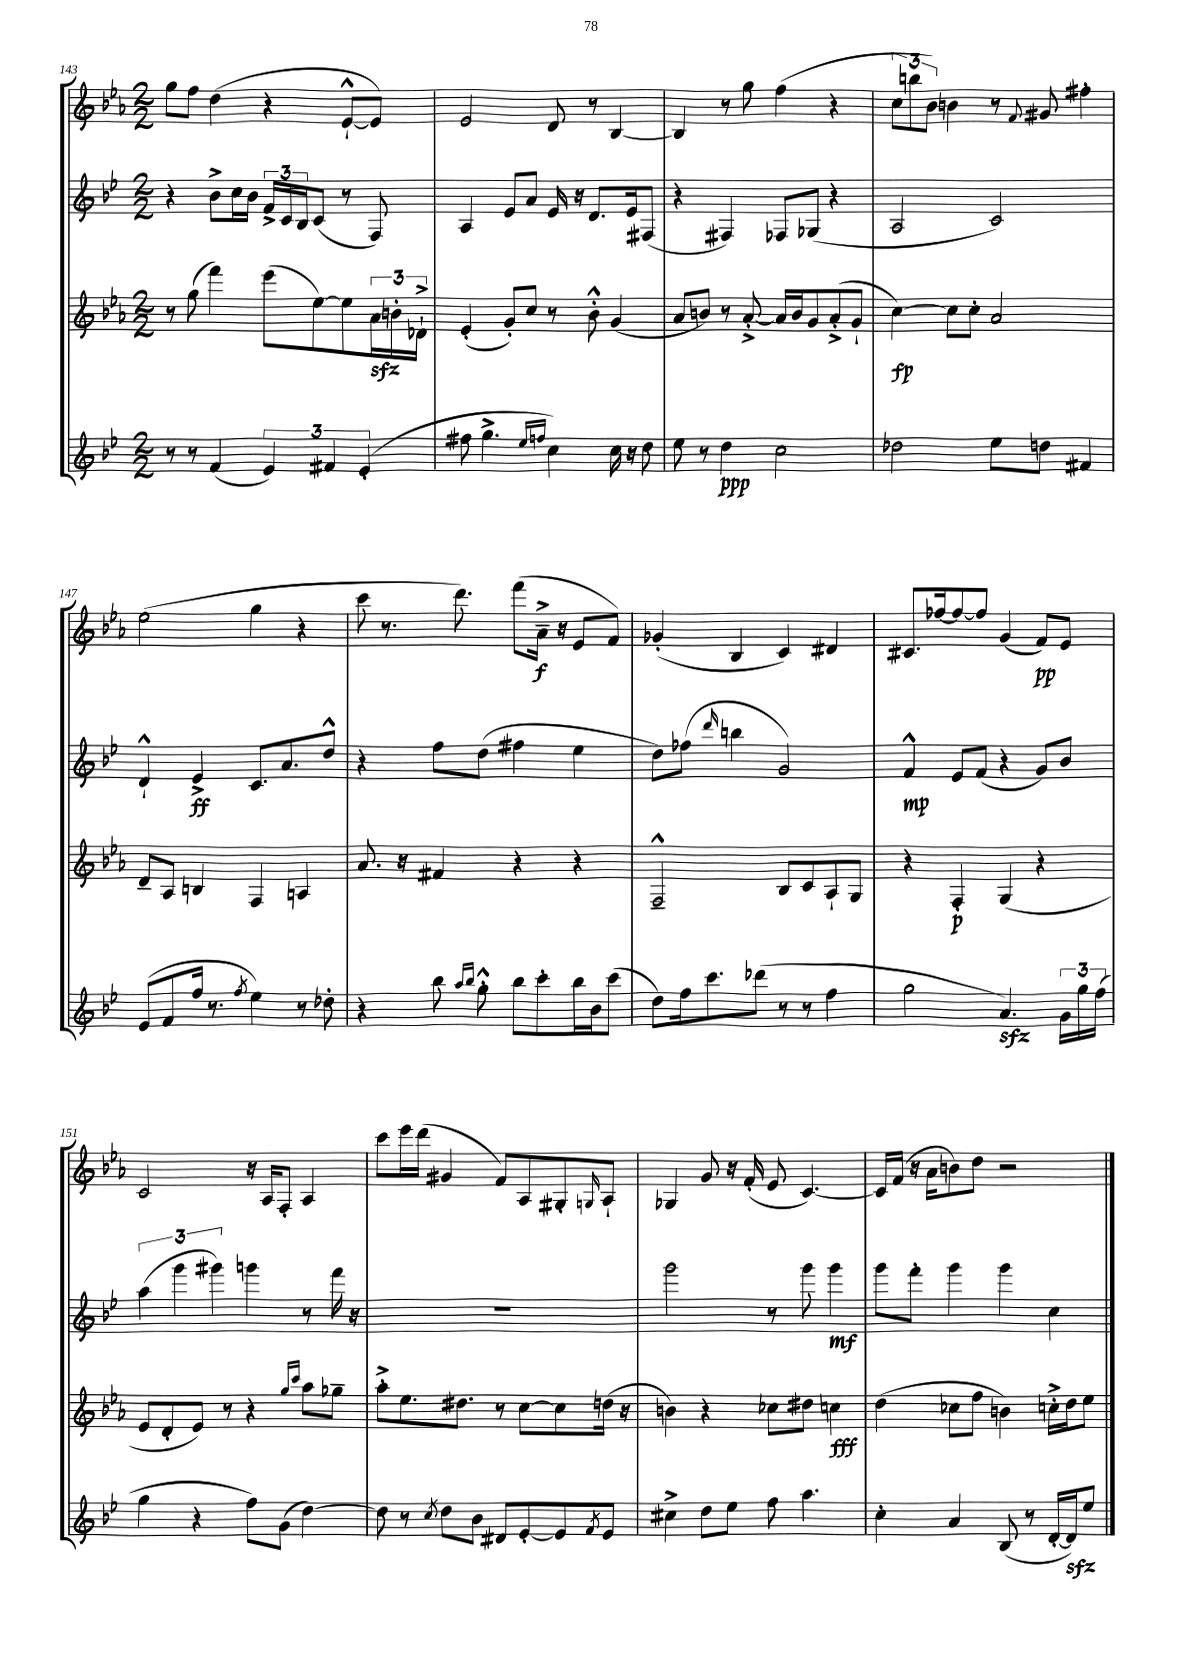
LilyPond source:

<<
\new StaffGroup <<
\new Staff = "s0" {
    \clef treble \key ees \major \numericTimeSignature \time 2/2
    g''8 f''8 d''4( r4 ees'8~-!-^ ees'8) |
    ees'2 d'8 r8 bes4~ |
    bes4 r8 g''8 f''4( r4 |
    \tuplet 3/2 { c''8 b''8 bes'8) } b'4 r8 \appoggiatura { f'8 } gis'8 fis''4-. |
    ees''2( g''4 r4 |
    c'''8 r8. d'''8.) f'''8( aes'16--->\f r16 ees'8 f'8) |
    ges'4-.( bes4 c'4) dis'4 |
    cis'8. fes''16~ fes''8~ fes''8 g'4( f'8\pp) ees'8 |
    c'2 r16 aes16 f8-. aes4 |
    c'''8 ees'''16 d'''16( gis'4 f'8) aes8 gis8-. \grace { g16 } aes8-! |
    ges4 g'8 r16 f'16-.( ees'8 c'4.~) |
    c'16 f'16( r16 aes'16 b'8) d''8 r2 \bar "|." |
}
\new Staff = "s1" {
    \clef treble \key bes \major \numericTimeSignature \time 2/2
    r4 bes'8-> c''16 bes'16 \tuplet 3/2 { f'16-> c'16 bes16 } c'8( r8 f8) |
    a4 ees'8 a'8 ees'16 r16 d'8. ees'16 fis8( |
    r4 fis4) fes8 ges8( r4 |
    a2 c'2) |
    d'4-!-^ ees'4->\ff c'8. a'8. d''8-^ |
    r4 f''8 d''8( fis''4 ees''4 |
    d''8) fes''8( \grace { d'''16 } b''4 g'2) |
    f'4-^\mp ees'8 f'8( r4 g'8) bes'8 |
    \tuplet 3/2 { a''4( g'''4 gis'''4) } g'''4 r8 f'''16 r16 |
    R1 |
    g'''2 r8 g'''8 g'''4\mf |
    g'''8 f'''8-. g'''4 g'''4 c''4 \bar "|." |
}
\new Staff = "s2" {
    \clef treble \key ees \major \numericTimeSignature \time 2/2
    r8 g''8( f'''4) ees'''8( ees''8~) ees''8 \tuplet 3/2 { aes'16\sfz b'16-. des'16-!-> } |
    ees'4-.( g'8-.) c''8 r8 bes'8-.-^ g'4( |
    aes'8 b'8) r8 aes'8~-.-> aes'16 b'16 g'8 aes'8-.->( g'8-! |
    c''4~\fp) c''8 c''8-. aes'2 |
    d'8-- aes8 b4 f4 a4 |
    aes'8. r16 fis'4 r4 r4 |
    f2---^ bes8 c'8 aes8-! g8 |
    r4 f4-.\p g4( r4 |
    ees'8 d'8-. ees'8) r8 r4 \grace { g''16 c'''16 } aes''8 ges''8-- |
    aes''8-.-> ees''8. dis''8. r8 c''8~ c''8 d''16( r16 |
    b'4) r4 ces''8 dis''8 c''4\fff |
    d''4( ces''8 f''8 b'4) c''16-.-> d''16 ees''8 \bar "|." |
}
\new Staff = "s3" {
    \clef treble \key bes \major \numericTimeSignature \time 2/2
    r8 r8 f'4( \tuplet 3/2 { ees'4) fis'4 ees'4-.( } |
    fis''8 g''4.-> \grace { ees''16 f''16 } c''4) c''16 r16 d''8 |
    ees''8 r8 d''4\ppp c''2 |
    des''2 ees''8 d''8 fis'4 |
    ees'8( f'8 f''16 r8. \acciaccatura { f''8 } ees''4) r8 des''8-. |
    r4 bes''8 \grace { a''16 bes''16 } g''8-.-^ bes''8 c'''8-. bes''16 bes'16 c'''8( |
    d''8) f''16 c'''8. des'''8( r8 r8 f''4 |
    g''2 a'4.\sfz) \tuplet 3/2 { g'16 g''16 f''16( } |
    g''4 r4 f''8) g'8( d''4~) |
    d''8 r8 \acciaccatura { c''8 } d''8 bes'8 dis'8 ees'8~-. ees'8 \acciaccatura { f'8 } ees'8 |
    cis''4-> d''8 ees''8 f''8 a''4. |
    c''4-. a'4 bes8( r8 d'16~-. d'16\sfz) ees''8 \bar "|." |
}
>>
>>
\layout { \context { \Score currentBarNumber = #143 } }
